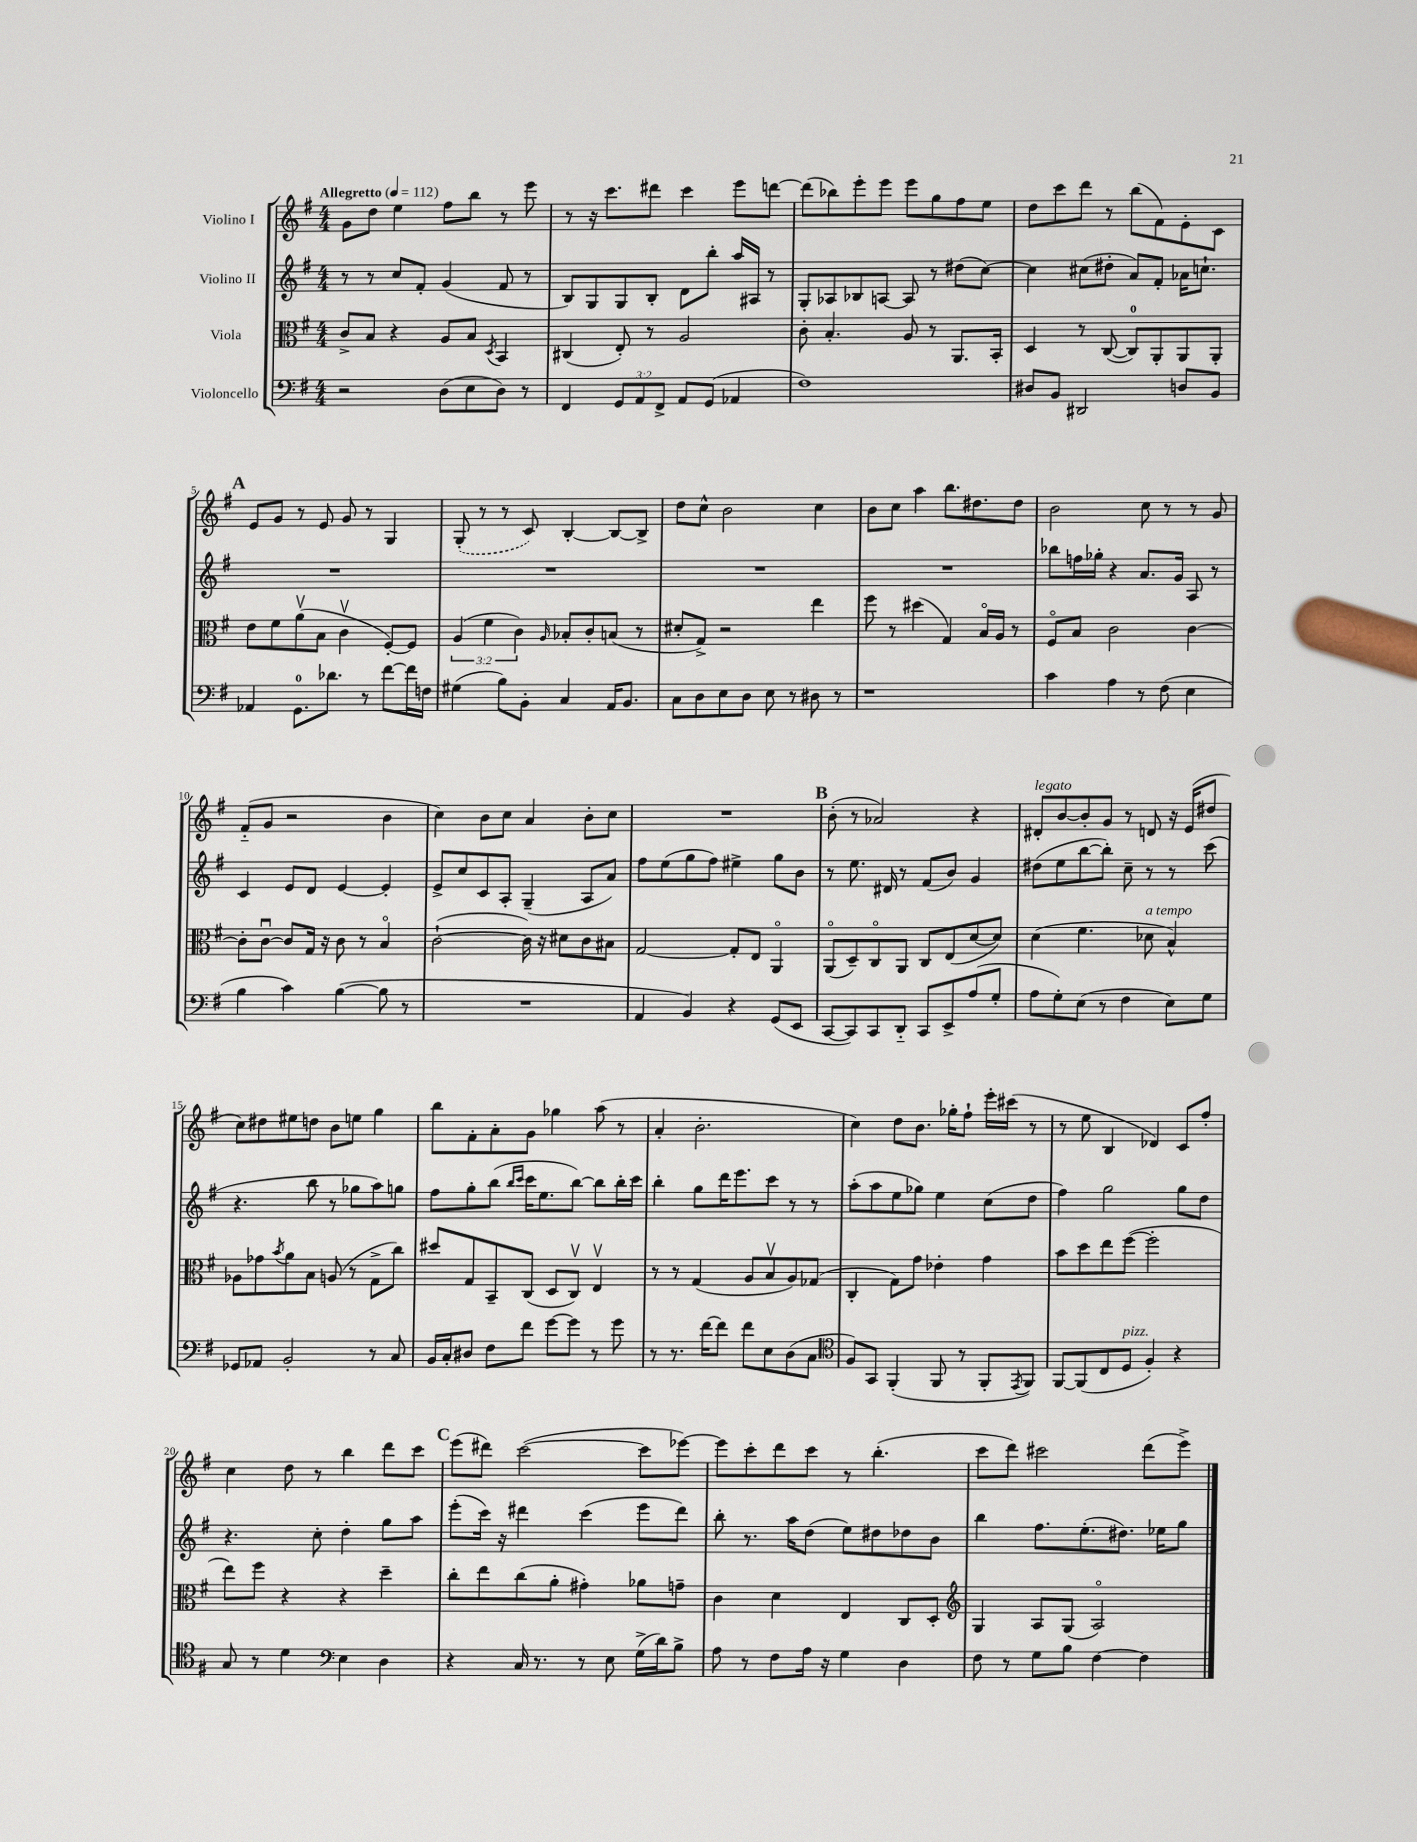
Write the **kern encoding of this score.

**kern	**kern	**kern	**kern
*part4	*part3	*part2	*part1
*staff4	*staff3	*staff2	*staff1
*I"Violoncello	*I"Viola	*I"Violino II	*I"Violino I
*clefF4	*clefC3	*clefG2	*clefG2
*k[f#]	*k[f#]	*k[f#]	*k[f#]
*M4/4	*M4/4	*M4/4	*M4/4
*MM112	*MM112	*MM112	*MM112
=1	=1	=1	=1
!	!	!	!LO:TX:a:B:t=Allegretto
2r	8c^/L	8r	8g\L
.	8B/J	8r	8dd\J
.	4r	8cc/L	4ee\
.	.	8f#'/J	.
(8D\L	8A/L	(4g/	8ff#\L
8E\	8B/J	.	8bb\J
.	8qD/	.	.
8D\J)	4BB/	8f#/	8r
8r	.	8r	8eee\
=2	=2	=2	=2
4FF#/	(4C#X/	8B/L)	8r
.	.	8G/	16r
.	.	.	8.ccc\L
12GG/L	8E'/)	8G/	.
12AA/	.	.	.
.	8r	8B'/J	8ddd#X\J
12FF#^/J	.	.	.
8AA/L	2A/	8d\L	4ccc\
(8GG/J	.	8bb'\J	.
4AA-X/	.	16aa/LL	8eee\L
.	.	16A#X/JJ	.
.	.	8r	[8dddn\J
=3	=3	=3	=3
1F#)	8c'\	8G'/L	(8ddd\L]
.	4.B'/	8A-X/	8bb-X\)
.	.	8B-X/	8eee'\
.	.	[8An/J	8eee\J
.	8A/	8A/]	8eee\L
.	8r	8r	8gg\
.	8.AA/L	(8dd#X\L	8ff#\
.	.	[8cc\J)	8ee\J
.	16BB'/Jk	.	.
=4	=4	=4	=4
8D#X/L	4D/	4cc\]	8dd\L
8BB/J	.	.	8ccc\
2DD#X/	8r	(8cc#X\L	8ddd\J
.	([8C/	8dd#X'\J	8r
.	8C/L])	8a/L)	(8bb\L
.	8AA'/	8f#'/J	8f#\)
8Dn/L	8AA/	16a-X\KL	8e'\
.	.	8.ccn`\J	.
8BB/J	8AA'/J	.	8c\J
!!LO:LB:g=z
!!LO:REH:place=s1:t=A
=5	=5	=5	=5
4AA-X/	8e\L	1r	8e/L
.	8f#\	.	8g/J
8.GG\L	(8av\	.	8r
.	8B\J	.	8e/
8.d-X\J	.	.	.
.	4cv\	.	8g/
8r	.	.	8r
[8f#\L	[8F#'/L)	.	4G/
16f#\L]	8F#/J]	.	.
16Fn\JJ	.	.	.
=6	=6	=6	=6
(4G#X\	(6A/	1r	(8G'/
.	.	.	8r
.	6f#\	.	.
8B\L)	.	.	8r
.	6c\)	.	.
8BB'\J	.	.	8c/)
.	16qqA/	.	.
4C/	8B-X'/L	.	[4B'/
.	8c'/	.	.
16AA/KL	(8Bn/J	.	8B/L_
8.BB/J	.	.	.
.	8r	.	8B^/J]
=7	=7	=7	=7
8C\L	8d#X'/L	1r	8dd\L
8D\	8G^/J)	.	8cc^^\J
8E\	2r	.	2b\
8D\J	.	.	.
8E\	.	.	.
8r	.	.	.
8D#X\	4ee\	.	4cc\
8r	.	.	.
=8	=8	=8	=8
1r	8ff#\	1r	8b\L
.	8r	.	8cc\J
.	(4dd#X\	.	4aa\
.	4G/)	.	8.bb\L
.	.	.	8.dd#X\
.	16B/LL	.	.
.	16A/JJ	.	.
.	8r	.	8dd#\J
=9	=9	=9	=9
4c\	8F#/L	8bb-X\L	2b\
.	8B/J	16ffn\L	.
.	.	16gg-X'\JJ	.
4A\	2c\	4r	.
8r	.	8.a/L	8cc\
(8F#\	.	.	8r
.	.	16g/Jk	.
4E\	[4c\	8A/	8r
.	.	8r	8g/
!!LO:LB:g=z
=10	=10	=10	=10
4B\	8c'\L]	4c/	(8f#/L
.	[8cu\J	.	8g/J
4c\)	8c/L]	8e/L	2r
.	16G/Jk	8d/J	.
.	16r	.	.
([4B\	8c\	[4e/	.
.	8r	.	.
8B\]	4B/	4e'/]	4b\
8r	.	.	.
=11	=11	=11	=11
1r	([2c`\	8e^/L	4cc\)
.	.	8cc/	.
.	.	8c/	8b\L
.	.	8A'/J	8cc\J
.	16c\])	(4G~/	4a/
.	16r	.	.
.	8d#X\L	.	.
.	8c\	8A/L	8b'\L
.	8B#X\J	8a/J)	8cc\J
=12	=12	=12	=12
4AA/	[2G/	8ff#\L	1r
.	.	(8ee\	.
4BB/)	.	8gg\	.
.	.	8ff#\J)	.
4r	8G'/L]	4ee#X^\	.
.	8E/J	.	.
(8GG/L	4AA/	8gg\L	.
8EE/J	.	8b\J	.
!!LO:REH:place=s1:t=B
=13	=13	=13	=13
[8CC/L	(8AA/L	8r	(8b'\
8CC/])	8D~/)	8.ee\	8r
8CC/	8C/	.	2a-X/)
.	.	16d#X/	.
8DD/J	8AA/J	8r	.
8CC/L	8C/L	(8f#/L	.
8EE^/	(8E/	8b/J)	.
(8A/	[8d/	4g/	4r
8G'/J	8d/J])	.	.
=14	=14	=14	=14
!	!	!	!LO:TX:a:i:t=legato
8A\L	(4d\	(8dd#X\L	8d#X'/L
8G'\)	.	8ee\	[8b/
(8E\J	4.f#\	[8bb\	8b'/]
8r	.	8bb'\J])	8g/J
4F#\	.	8cc~\	8r
!	!LO:TX:a:i:t=a tempo	!	!
.	8d-X\	8r	8dn/
8E\L)	4B^^/)	8r	16r
.	.	.	(16e/KL
8G\J	.	(8ccc\	8dd#X/J
!!LO:LB:g=z
=15	=15	=15	=15
8GG-X/L	8A-X\L	4.r	8cc\L)
8AA-X/J	8g-X\	.	8dd#X\
.	8qb/	.	.
2BB'/	8a\	.	8ee#X\
.	8B\J	8bb\	8ddn\J
.	(8An/	8r	8b\L
.	8r	8gg-X\L	8een\J
8r	8G^\L	8aa\)	4gg\
8C/	8cc\J)	8ggn\J	.
=16	=16	=16	=16
16BB/LL	8dd#X/L	8ff#\L	8bb\L
16C'/J	.	.	.
8D#X/J	8G/	8gg'\	8f#'\
8F#\L	8BB~/	(8bb\J	8a'\
.	.	16qqbb/LL	.
.	.	16qqccc/JJ	.
8f#\J	(8C/J	16ccc\KL	8g\J
.	.	8.ee\	.
[8g\L	8D/L	.	4gg-X\
8g\J]	8Cv/J)	[8bb\J)	.
8r	4Ev/	8bb\L]	(8aa\
8g\	.	16bb'\L	8r
.	.	16ccc\JJ	.
=17	=17	=17	=17
8r	8r	4bb'\	4a'/
8.r	8r	.	.
.	(4G/	8gg\L	2.b'\
[16f#\KL	.	.	.
8f#\J]	.	16ddd\K	.
.	.	8.eee\	.
8f#\L	8A/L	.	.
8E\	8Bv/	8ccc\J	.
(8D\	8A/)	8r	.
8C\J	(8G-X/J	8r	.
=18	=18	=18	=18
*clefC4	*	*	*
8F#/L)	4C'/	(8aa'\L	4cc\)
8GG/J	.	8aa\	.
(4FF#'/	8G\L)	8ee\	8dd\L
.	8g\J	8gg-X\J)	8.b\J
8FF#/	4e-X'\	4ee\	.
.	.	.	16gg-X'\KL
8r	.	.	8ff#`\J
8FF#'/L	4g\	(8cc\L	16eee'\LL
.	.	.	(16ccc#X\JJ
8qEE/	.	.	.
8FF#/J)	.	8dd\J	8r
=19	=19	=19	=19
[8FF#/L	8b\L	4ff#\)	8r
(8FF#/]	8dd\	.	8ee\
8C/	8ee\	2gg\	4B/
!LO:TX:a:i:t=pizz.	!	!	!
8D/J	([8ff#\J	.	.
4F#'/)	2ff#'\]	.	4d-X/)
4r	.	8gg\L	8c/L
.	.	8dd\J	8ff#'/J
!!LO:LB:g=z
=20	=20	=20	=20
8G/	8ee\L)	4.r	4cc\
8r	8ff#\J	.	.
4d\	4r	.	8dd\
.	.	8cc'\	8r
*clefF4	*	*	*
4E\	4r	4dd'\	4bb\
4D\	4dd~\	8gg\L	8ddd\L
.	.	8aa\J	8ccc\J
!!LO:REH:place=s1:t=C
=21	=21	=21	=21
4r	8cc'\L	(8eee'\L	(8eee\L
.	8ee\	16ccc\Jk)	8ddd#X\J)
.	.	16r	.
16C/	(8cc\	4ddd#X\	([2ccc\
8.r	.	.	.
.	8a'\J	.	.
8r	4g#X'\)	(4ccc\	.
8E\	.	.	.
(16G^\LL	8a-X\L	8eee\L	8ccc\L]
16d\J)	.	.	.
8B^\J	8gn~\J	8ddd#\J)	[8eee-X\J)
=22	=22	=22	=22
8A\	4c\	8bb'\	8eee-\L]
8r	.	8.r	8ccc'\
8F#\L	4d\	.	8ddd\
.	.	16aa\KL	.
16A\Jk	.	(8dd\J	8ccc\J
16r	.	.	.
4G\	4E/	8ee\L)	8r
.	.	8dd#X\	(4.bb'\
4D\	8C/L	8dd-X\	.
.	8D'/J	8b\J	.
=23	=23	=23	=23
*	*clefG2	*	*
8F#\	4G/	4bb\	8ccc\L
8r	.	.	8ddd\J)
8G\L	8A/L	8.ff#\L	2ccc#X\
8B\J	(8G/J	.	.
.	.	(8.ee'\	.
[4F#\	2A/)	.	.
.	.	8.dd#X\J)	.
4F#\]	.	.	(8ddd\L
.	.	16ee-X\KL	.
.	.	8gg\J	8eee^\J)
==	==	==	==
*-	*-	*-	*-
